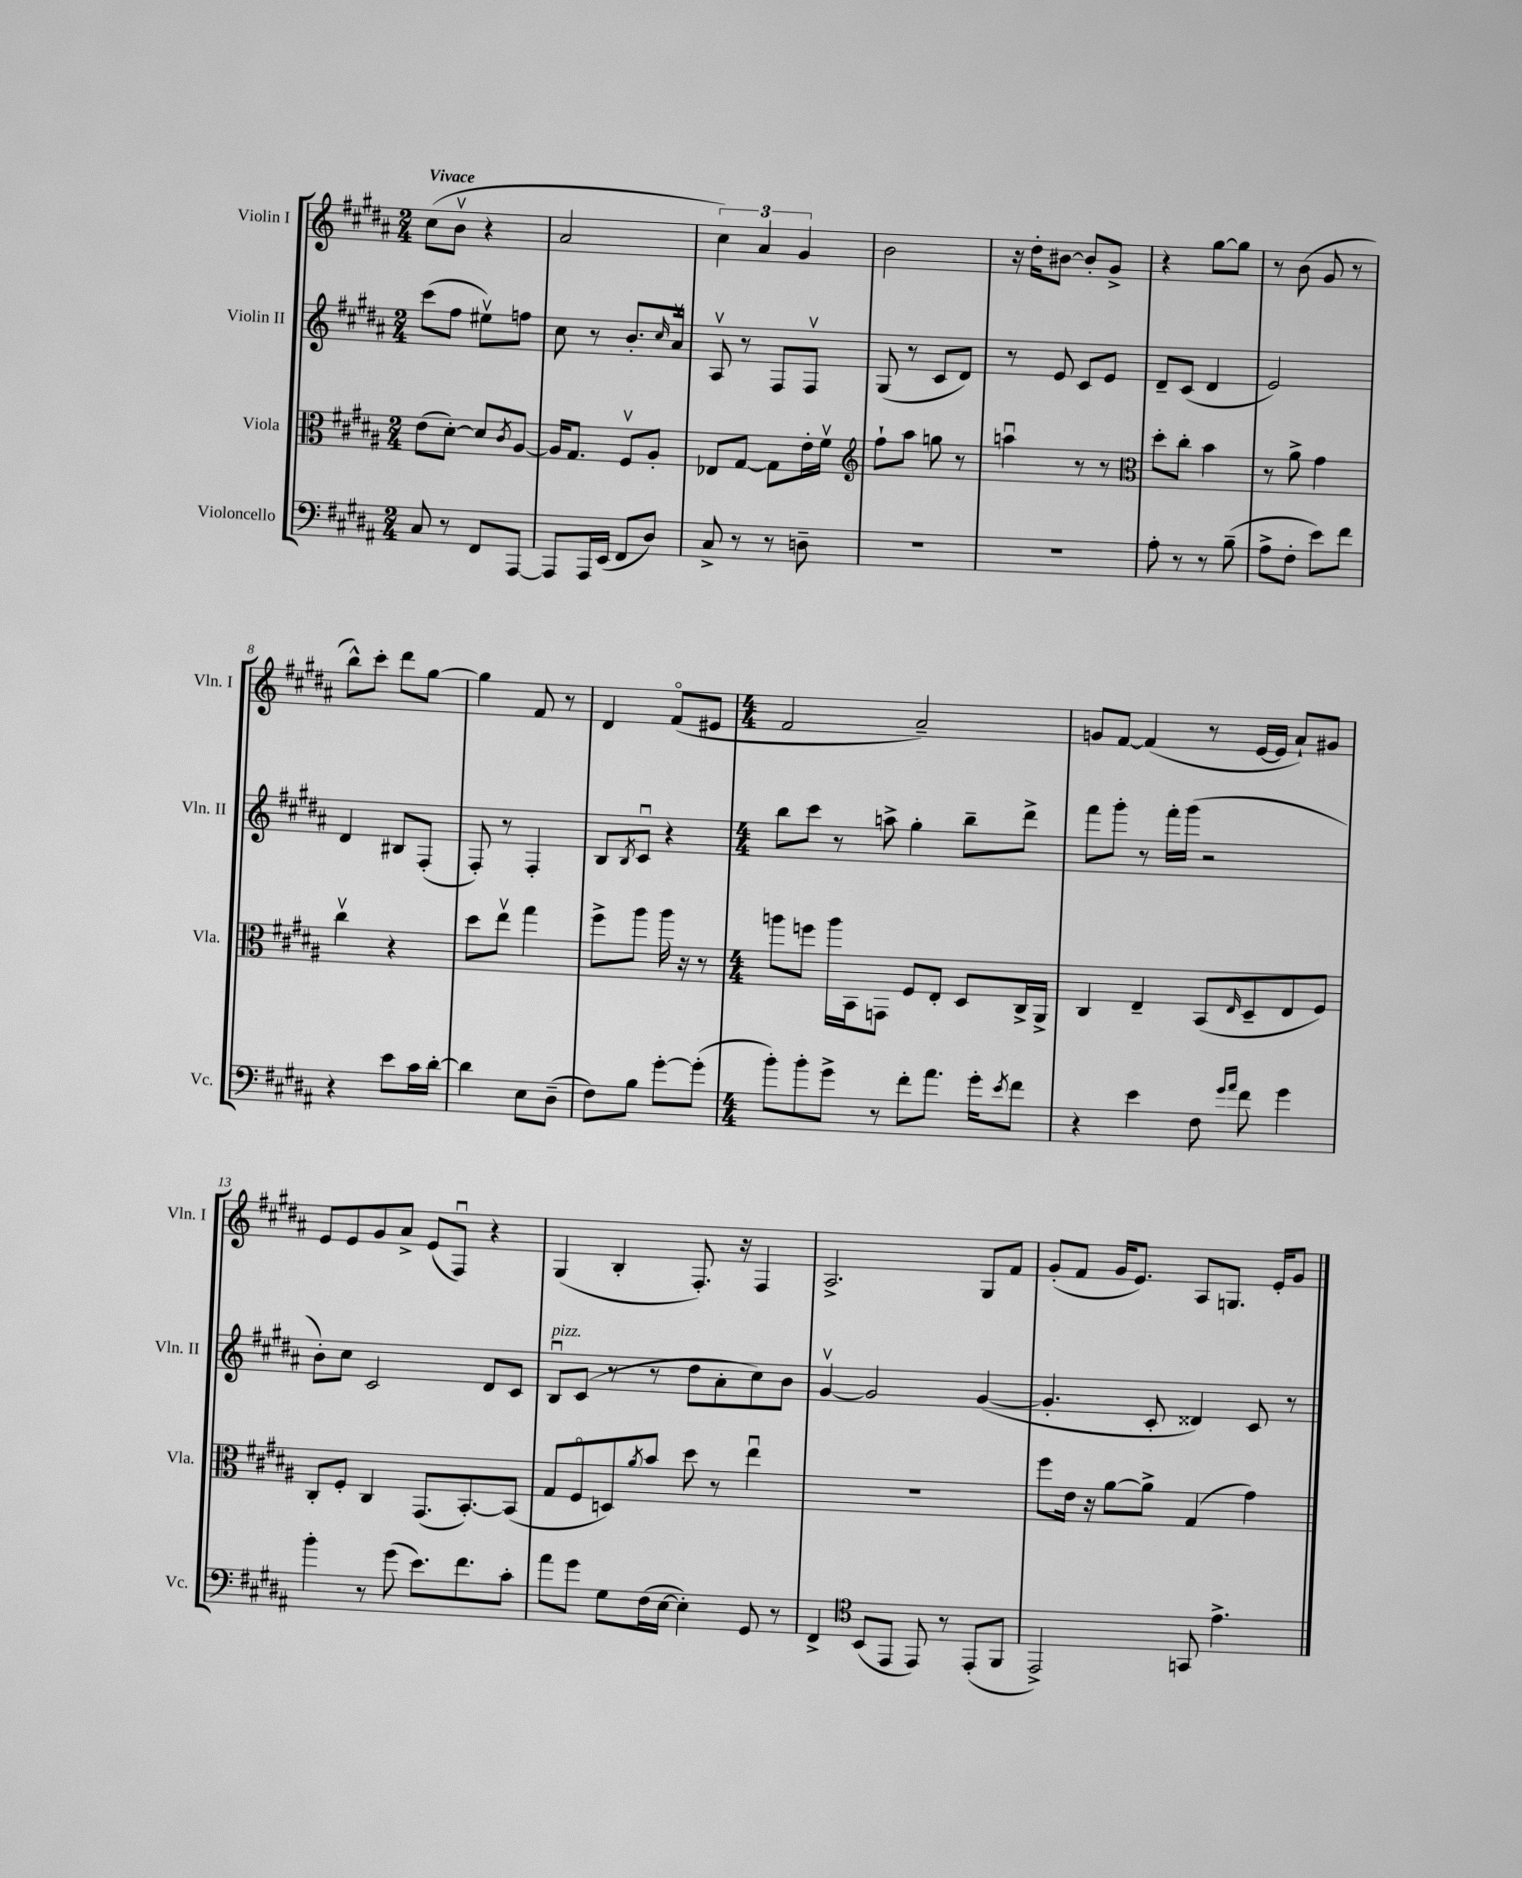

**kern	**kern	**kern	**kern
*staff4	*staff3	*staff2	*staff1
*clefF4	*clefC3	*clefG2	*clefG2
*k[f#c#g#d#a#]	*k[f#c#g#d#a#]	*k[f#c#g#d#a#]	*k[f#c#g#d#a#]
*M2/4	*M2/4	*M2/4	*M2/4
8C#	(8e	(8ccc#	(8cc#
8r	[8d#')	8ff#	8bv
8FF#	8d#]	8ee#v)	4r
.	8qc#	.	.
[8AAA#	[8A#	8ff	.
=	=	=	=
8AAA#]	16A#]	8cc#	2a#
.	8.G#	.	.
16AAA#	.	8r	.
(16EE	.	.	.
8FF#	8F#v	8.b'	.
8D#)	8A#'	.	.
.	.	16qqcc#	.
.	.	16a#v	.
=	=	=	=
8C#^	8E-	8A#v	6cc#)
8r	[8G#	8r	.
.	.	.	6a#
8r	8G#]	8F#	.
.	.	.	6g#
8D~	16e'	8F#v	.
.	16f#v	.	.
=	=	=	=
*	*clefG2	*	*
2r	8ff#`	(8G#	2b
.	8aa#	8r	.
.	8gg	8c#	.
.	8r	8d#)	.
=	=	=	=
2r	4aau	8r	16r
.	.	.	16dd#'
.	.	8e	[8b#
.	8r	8c#	8b#']
.	8r	8e	8g#^
=	=	=	=
*	*clefC3	*	*
8A#'	8dd#'	8d#~	4r
8r	8cc#'	(8c#	.
8r	4b	4d#	[8gg#
(8B~	.	.	8gg#]
=	=	=	=
8A#^	8r	2e)	8r
8F#'	8a#^	.	(8b
8e)	4g#	.	8g#
8f#	.	.	8r
=	=	=	=
4r	4cc#v	4d#	8bb^^)
.	.	.	8ccc#'
8e	4r	8B#	8ddd#
16c#	.	(8F#'	[8gg#
[16d#'	.	.	.
=	=	=	=
4d#]	8dd#	8F#')	4gg#]
.	8eev	8r	.
8E	4gg#	4F#'	8f#
(8D#~	.	.	8r
=	=	=	=
8F#)	8ff#^	8B	4d#
.	.	8qB	.
8B	8aa#	8c#u	.
[8g#'	16aa#	4r	(8f#o
.	16r	.	.
(8g#']	8r	.	8e#
=	=	=	=
*M4/4	*M4/4	*M4/4	*M4/4
8b')	8aa	8bb	2f#
8b'	8ff	8ccc#	.
8g#^	16aa	8r	.
.	16BB	.	.
8r	8GG	8aa^	.
8f#'	8F#	4gg#'	2a#~)
8.a#	8E'	.	.
.	8D#	8bb~	.
16g#'	.	.	.
8qe	.	.	.
8f#	16C#^	8ddd#^	.
.	16AA#^	.	.
=	=	=	=
4r	4C#	8fff#	8g
.	.	8ggg#'	[8f#
4e	4E~	8r	(4f#]
.	.	16fff#'	.
.	.	(16ggg#	.
8F#	(8BB	2r	8r
16qqg#	.	.	.
16qqa#	16qqE	.	.
8f#	8D#~	.	[16e
.	.	.	16e]
4g#	8E	.	8a#`)
.	8F#)	.	8g#
=	=	=	=
4b'	8C#'	8b')	8e
.	8F#'	8cc#	8e
8r	4C#	2c#	8g#
(8g#	.	.	8a#^
8.e)	(8.GG#	.	(8e
.	.	.	8F#u)
8.f#	[8.BB')	.	.
.	.	8d#	4r
8c#'	(8BB]	8c#	.
=	=	=	=
8a#	8G#	8Bu	(4G#
8g#	8F#o	(8c#	.
8G#	8D)	8r	4B'
.	8qa#	.	.
(16F#	8b	8r	.
[16E	.	.	.
4E'])	8dd#	8dd#	8.F#')
.	8r	8a#'	.
.	.	.	16r
8GG#	4eeu	8cc#)	4F#
8r	.	8b	.
=	=	=	=
4FF#^	1r	[4g#v	2.A#^
*clefC4	*	*	*
(8BB	.	2g#]	.
8EE	.	.	.
8EE)	.	.	.
8r	.	.	.
(8EE'	.	([4g#	8G#
8FF#	.	.	8f#
=	=	=	=
2EE^)	8ff#	4.g#']	(8g#'
.	16e	.	8f#
.	16r	.	.
.	[8a#	.	16g#
.	.	.	8.e)
.	8a#^]	8c#'	.
8GG	(4G#	4d##)	8A#
4.e^	.	.	8.G
.	4g#)	8c#	.
.	.	.	16e'
.	.	8r	8g#
==	==	==	==
*-	*-	*-	*-
